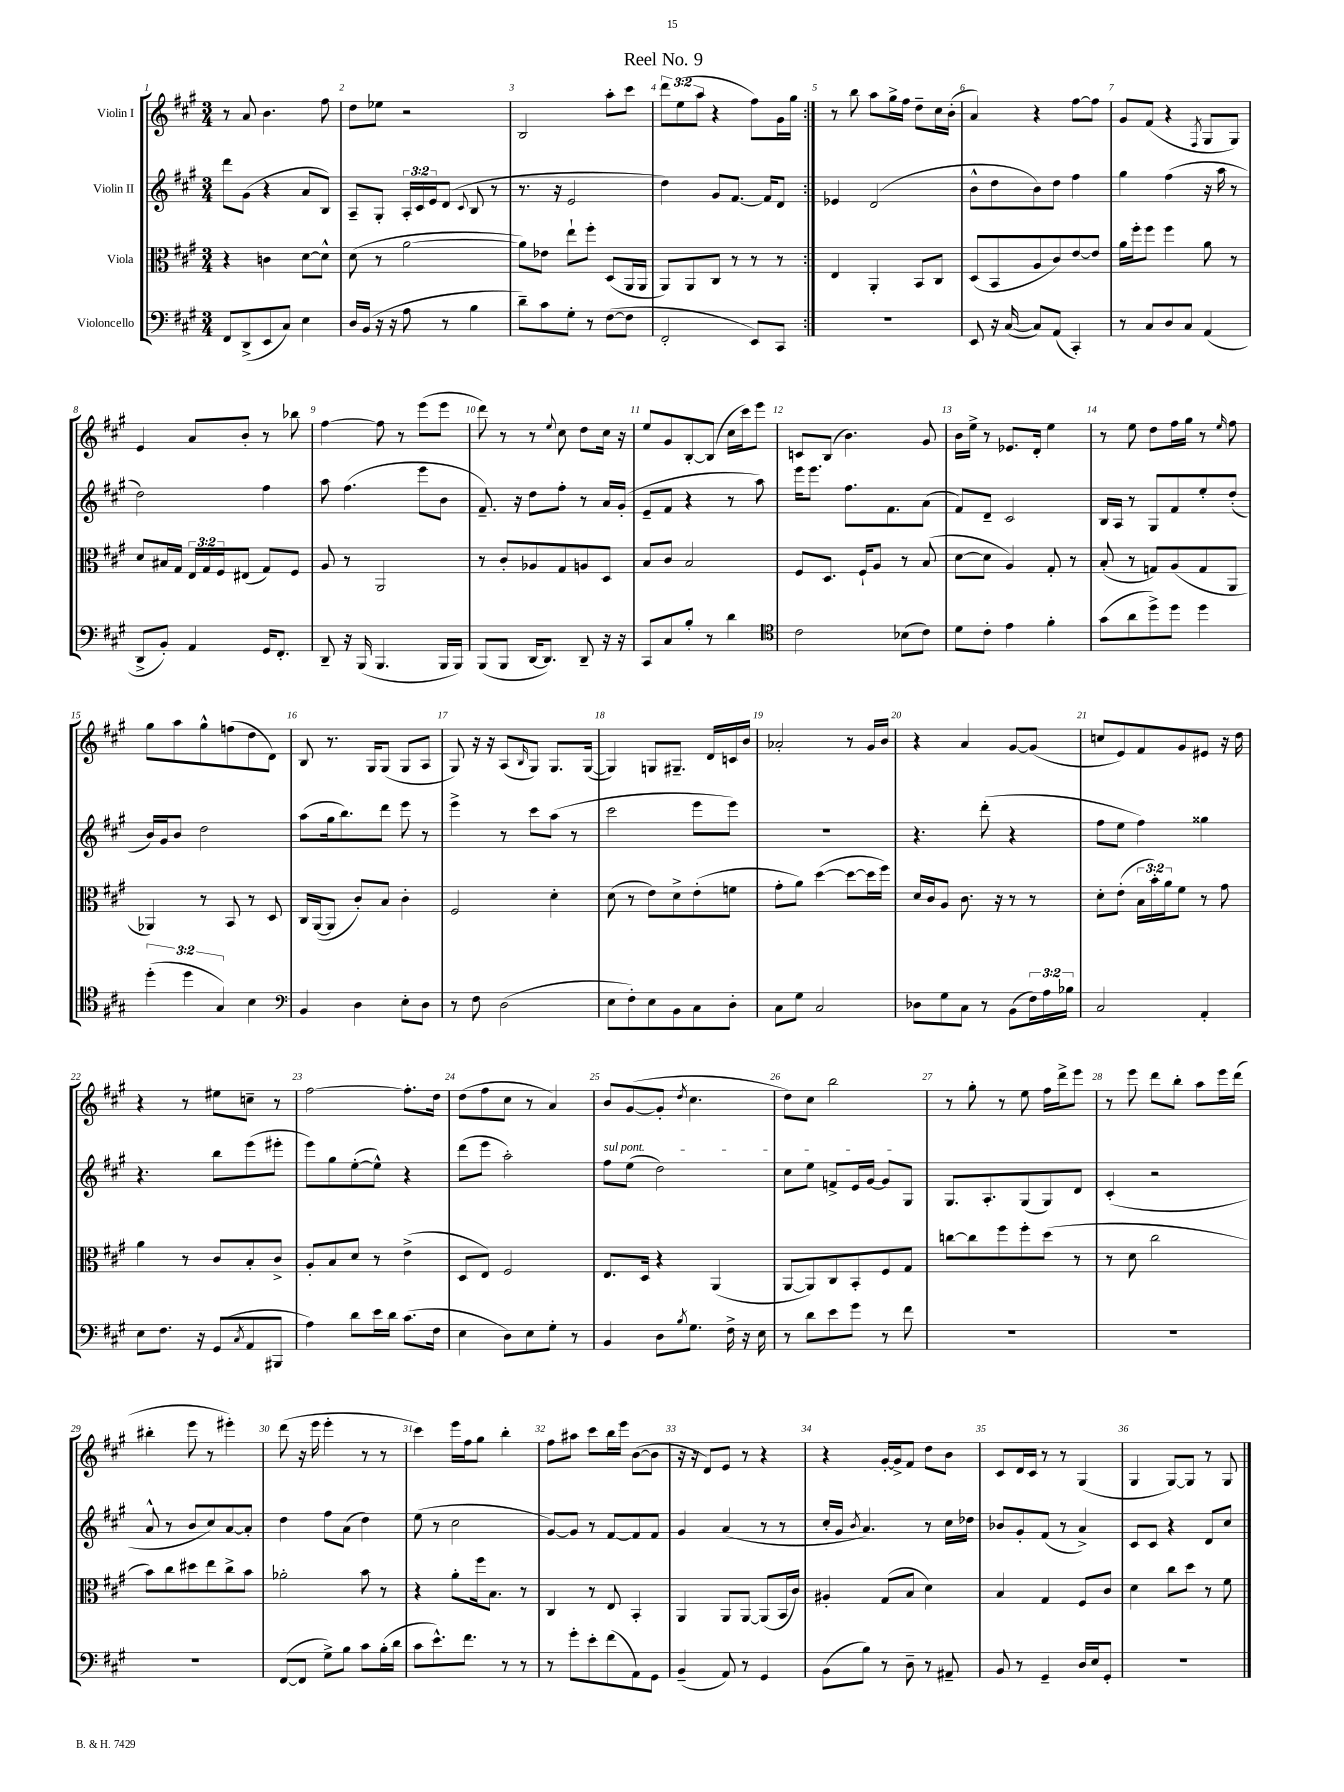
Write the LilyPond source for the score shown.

\header { title = "Reel No. 9" }
<<
\new StaffGroup <<
\new Staff = "s0" \with { instrumentName = "Violin I" } {
    \clef treble \key a \major \numericTimeSignature \time 3/4 \override Staff.TupletNumber.text = #tuplet-number::calc-fraction-text
    \repeat volta 2 { r8 a'8 b'4. fis''8 |
    d''8 ees''8 r2 |
    b2 a''8-. cis'''8 |
    \tuplet 3/2 { d'''8 e''8( a''8 } r4 fis''8) gis'16 gis''16 | }
    r8 b''8 a''8 gis''16-> fis''16 d''8-- cis''16 b'16-.( |
    a'4) r4 fis''8~ fis''8 |
    gis'8 fis'8( r4 \acciaccatura { fis8 } gis8 gis8) |
    e'4 a'8 b'8-. r8 bes''8 |
    fis''4~ fis''8 r8 e'''8( e'''8 |
    d'''8) r8 r8 \appoggiatura { e''8 } cis''8 d''8 cis''16 r16 |
    e''8 gis'8 b8~-. b8( cis''16 cis'''16) e'''8 |
    c'8 b8( b'4.) gis'8 |
    b'16 e''16-> r8 ees'8. d'16-. e''4 |
    r8 e''8 d''8 fis''16 gis''16 r8 \grace { e''16 } fis''8 |
    gis''8 a''8 gis''8-^ f''8( d''8 d'8) |
    b8 r8. gis16 gis8( gis8 a8 |
    gis8) r16 r16 a8( \grace { b16 } gis8) gis8. gis16~( |
    gis4) g8 gis8.-- d'16 c'16 b'16 |
    aes'2-. r8 gis'16 b'16 |
    r4 a'4 gis'8~ gis'8( |
    c''8 e'8) fis'8 gis'8 eis'8 r16 d''16 |
    r4 r8 eis''8 c''8-- r8 |
    fis''2~ fis''8.-. d''16 |
    d''8( fis''8 cis''8 r8 a'4) |
    b'8 gis'8~( gis'8-. \acciaccatura { d''8 } cis''4. |
    d''8) cis''8 b''2 |
    r8 gis''8-. r8 e''8 fis''16 d'''16-> e'''8 |
    r8 e'''8 d'''8 b''8-. a''8 e'''16 d'''16( |
    bis''4-. e'''8 r8 eis'''4-.) |
    d'''8( r16 e'''16 e'''4-. r8 r8 |
    cis'''4) e'''16 fis''16 gis''8 b''4-. |
    fis''8 ais''8 cis'''8 b''16 e'''16 b'8~( b'8 |
    r16 r16 d'8) e'8 r8 r4 |
    r4 gis'16~-. gis'16-> fis'8 d''8 b'8 |
    cis'8 d'16 cis'16 r8 r8 gis4( |
    gis4 gis8~) gis8 r8 gis8 \bar "|." |
}
\new Staff = "s1" \with { instrumentName = "Violin II" } {
    \clef treble \key a \major \numericTimeSignature \time 3/4 \override Staff.TupletNumber.text = #tuplet-number::calc-fraction-text
    \repeat volta 2 { d'''8 gis'8( r4 a'8 b8) |
    a8-- gis8-. \tuplet 3/2 { a16-. cis'16 e'16 } d'8( \appoggiatura { cis'8 } b8 r8 |
    r8. r16 e'2 |
    d''4) gis'8 fis'8.~ fis'16 d'8 | }
    ees'4 d'2( |
    b'8-^ d''8 b'8) d''8 fis''4 |
    gis''4 fis''4( r16 a''16 r8 |
    d''2) fis''4 |
    a''8 fis''4.( e'''8 b'8 |
    fis'8.--) r16 d''8 fis''8-. r8 a'16 gis'16-.( |
    e'8-- fis'8 r4 r8 a''8) |
    e'''16 e'''8. fis''8. fis'8. a'8( |
    fis'8) d'8-- cis'2 |
    b16 a16 r8 gis8 fis'8 e''8-. d''8-.( |
    b'16) gis'16 b'8 d''2 |
    a''8( gis''16 b''8.) d'''8 e'''8 r8 |
    e'''4-> r8 cis'''8 a''8( r8 |
    cis'''2 e'''8 e'''8) |
    R2. |
    r4. d'''8-.( r4 |
    fis''8 e''8 fis''4) gisis''4 |
    r4. b''8 e'''8( eis'''8-. |
    e'''8) gis''8 e''8~-.( e''8-^) r4 |
    d'''8( e'''8 a''2-.) |
    \once \override TextSpanner.bound-details.left.text = \markup { \italic "sul pont." } fis''8\startTextSpan e''8( d''2) |
    cis''8 e''8 f'8-> e'16 gis'16~ gis'8 gis8\stopTextSpan |
    gis8. a8.-. gis8( gis8) d'8 |
    cis'4-.( r2 |
    a'8-^ r8 b'8 cis''8) a'8~ a'8-. |
    d''4 fis''8 a'8( d''4) |
    e''8( r8 cis''2 |
    gis'8~) gis'8 r8 fis'8~ fis'8 fis'8 |
    gis'4 a'4( r8 r8 |
    cis''16-. gis'16 \acciaccatura { b'8 } a'4.) r8 cis''16 des''16 |
    bes'8 gis'8-. fis'8( r8 a'4->) |
    cis'8 cis'8 r4 d'8 cis''8 \bar "|." |
}
\new Staff = "s2" \with { instrumentName = "Viola" } {
    \clef alto \key a \major \numericTimeSignature \time 3/4 \override Staff.TupletNumber.text = #tuplet-number::calc-fraction-text
    \repeat volta 2 { r4 c'4 d'8~ d'8-^ |
    d'8( r8 a'2~ |
    a'8) ees'8 e''8-! fis''8-. d8( a,16 a,16 |
    a,8) a,8 cis8 r8 r8 r8 | }
    e4 a,4-. b,8 cis8 |
    d8( b,8 a8 cis'8) e'8~ e'8 |
    a'16 fis''16-. fis''8 fis''4 a'8 r8 |
    d'8 bis16 gis16 \tuplet 3/2 { e16 gis16 fis16 } eis8( gis8) fis8 |
    a8 r8 a,2 |
    r8 cis'8-. aes8 gis8 a8 d8 |
    b8 cis'8 b2 |
    fis8 d8. fis16-! a8 r8 b8( |
    d'8~ d'8 a4) gis8-. r8 |
    b8-.( r8 g8) a8( g8 a,8 |
    aes,4) r8 b,8 r8 d8 |
    cis16 a,16~( a,8 cis'8-.) b8 cis'4-. |
    fis2 d'4-. |
    d'8( r8 e'8) d'8-> e'8-.( f'8 |
    gis'8-. a'8) d''4~( d''8~ d''16 fis''16) |
    d'16 cis'16 a8 cis'8. r16 r8 r8 |
    d'8-. e'8-.( \tuplet 3/2 { b16 b'16-.) a'16 } fis'8 r8 gis'8 |
    a'4 r8 cis'8 b8-. cis'8-> |
    a8-. b8 d'8 r8 e'4->( |
    d8 e8) fis2 |
    e8. d16 r4 a,4( |
    a,8~ a,8) cis8 b,8-. fis8 gis8 |
    c''8~ c''8 fis''8 fis''8-. d''8( r8 |
    r8 d'8 cis''2 |
    b'8) cis''8 dis''8 e''8 cis''8-> b'8 |
    aes'2-. b'8 r8 |
    r4 a'8-. fis''16 b8. r8 |
    cis4 r8 e8 b,4-. |
    a,4 a,8 a,8~ a,8( b,16 cis'16) |
    ais4-. gis8( b8 d'4) |
    b4 gis4 fis8 cis'8 |
    d'4 cis''8 d''8 r8 fis'8 \bar "|." |
}
\new Staff = "s3" \with { instrumentName = "Violoncello" } {
    \clef bass \key a \major \numericTimeSignature \time 3/4 \override Staff.TupletNumber.text = #tuplet-number::calc-fraction-text
    \repeat volta 2 { fis,8 d,8->( e,8 cis8) e4 |
    d16 b,16( r16 r16 a8 r8 b4 |
    d'8--) cis'8 gis8-. r8 fis8~( fis8 |
    fis,2-. e,8) cis,8 | }
    R2. |
    e,8 r16 cis16~( cis8) a,8( cis,4-.) |
    r8 cis8 d8 cis8 a,4( |
    d,8-> b,8-.) a,4 gis,16 fis,8.-. |
    d,8-- r16 b,,16( b,,4. b,,16 b,,16) |
    b,,8( b,,8 d,16~ d,8.) d,8-- r16 r16 |
    cis,8 cis8 b8-. r8 d'4 |
    \clef tenor cis'2 bes8( cis'8) |
    d'8 cis'8-. e'4 fis'4-. |
    gis'8( a'8 d''8->) d''8 d''4 |
    \tuplet 3/2 { d''4-.( d''4 gis4) } b4 |
    \clef bass b,4 d4 e8-. d8 |
    r8 fis8 d2( |
    e8 fis8-.) e8 b,8 cis8 d8-. |
    cis8 gis8 cis2 |
    des8 gis8 cis8 r8 b,8( \tuplet 3/2 { fis16) a16 bes16 } |
    cis2 a,4-. |
    e8 fis8. r16 gis,8( \acciaccatura { cis8 } a,8 bis,,8 |
    a4) d'8 e'16 d'16 cis'8.( fis16 |
    e4 d8) e8 gis8-. r8 |
    b,4 d8 \acciaccatura { b8 } gis8. fis16-> r16 e16 |
    r8 d'8 e'8 gis'8 r8 fis'8 |
    R2. |
    R2. |
    R2. |
    fis,8~( fis,8 gis8->) b8 cis'8 b16-.( d'16 |
    cis'8 e'8.-^) fis'8. r8 r8 |
    r8 gis'8-. e'8-. fis'8( a,8) gis,8 |
    b,4--( a,8) r8 gis,4 |
    b,8( b8) r8 d8-- r8 ais,8-- |
    b,8 r8 gis,4-- d16 e16 gis,8-. |
    R2. \bar "|." |
}
>>
>>
\layout { \context { \Score \override BarNumber.break-visibility = ##(#f #t #t) barNumberVisibility = #all-bar-numbers-visible } }
